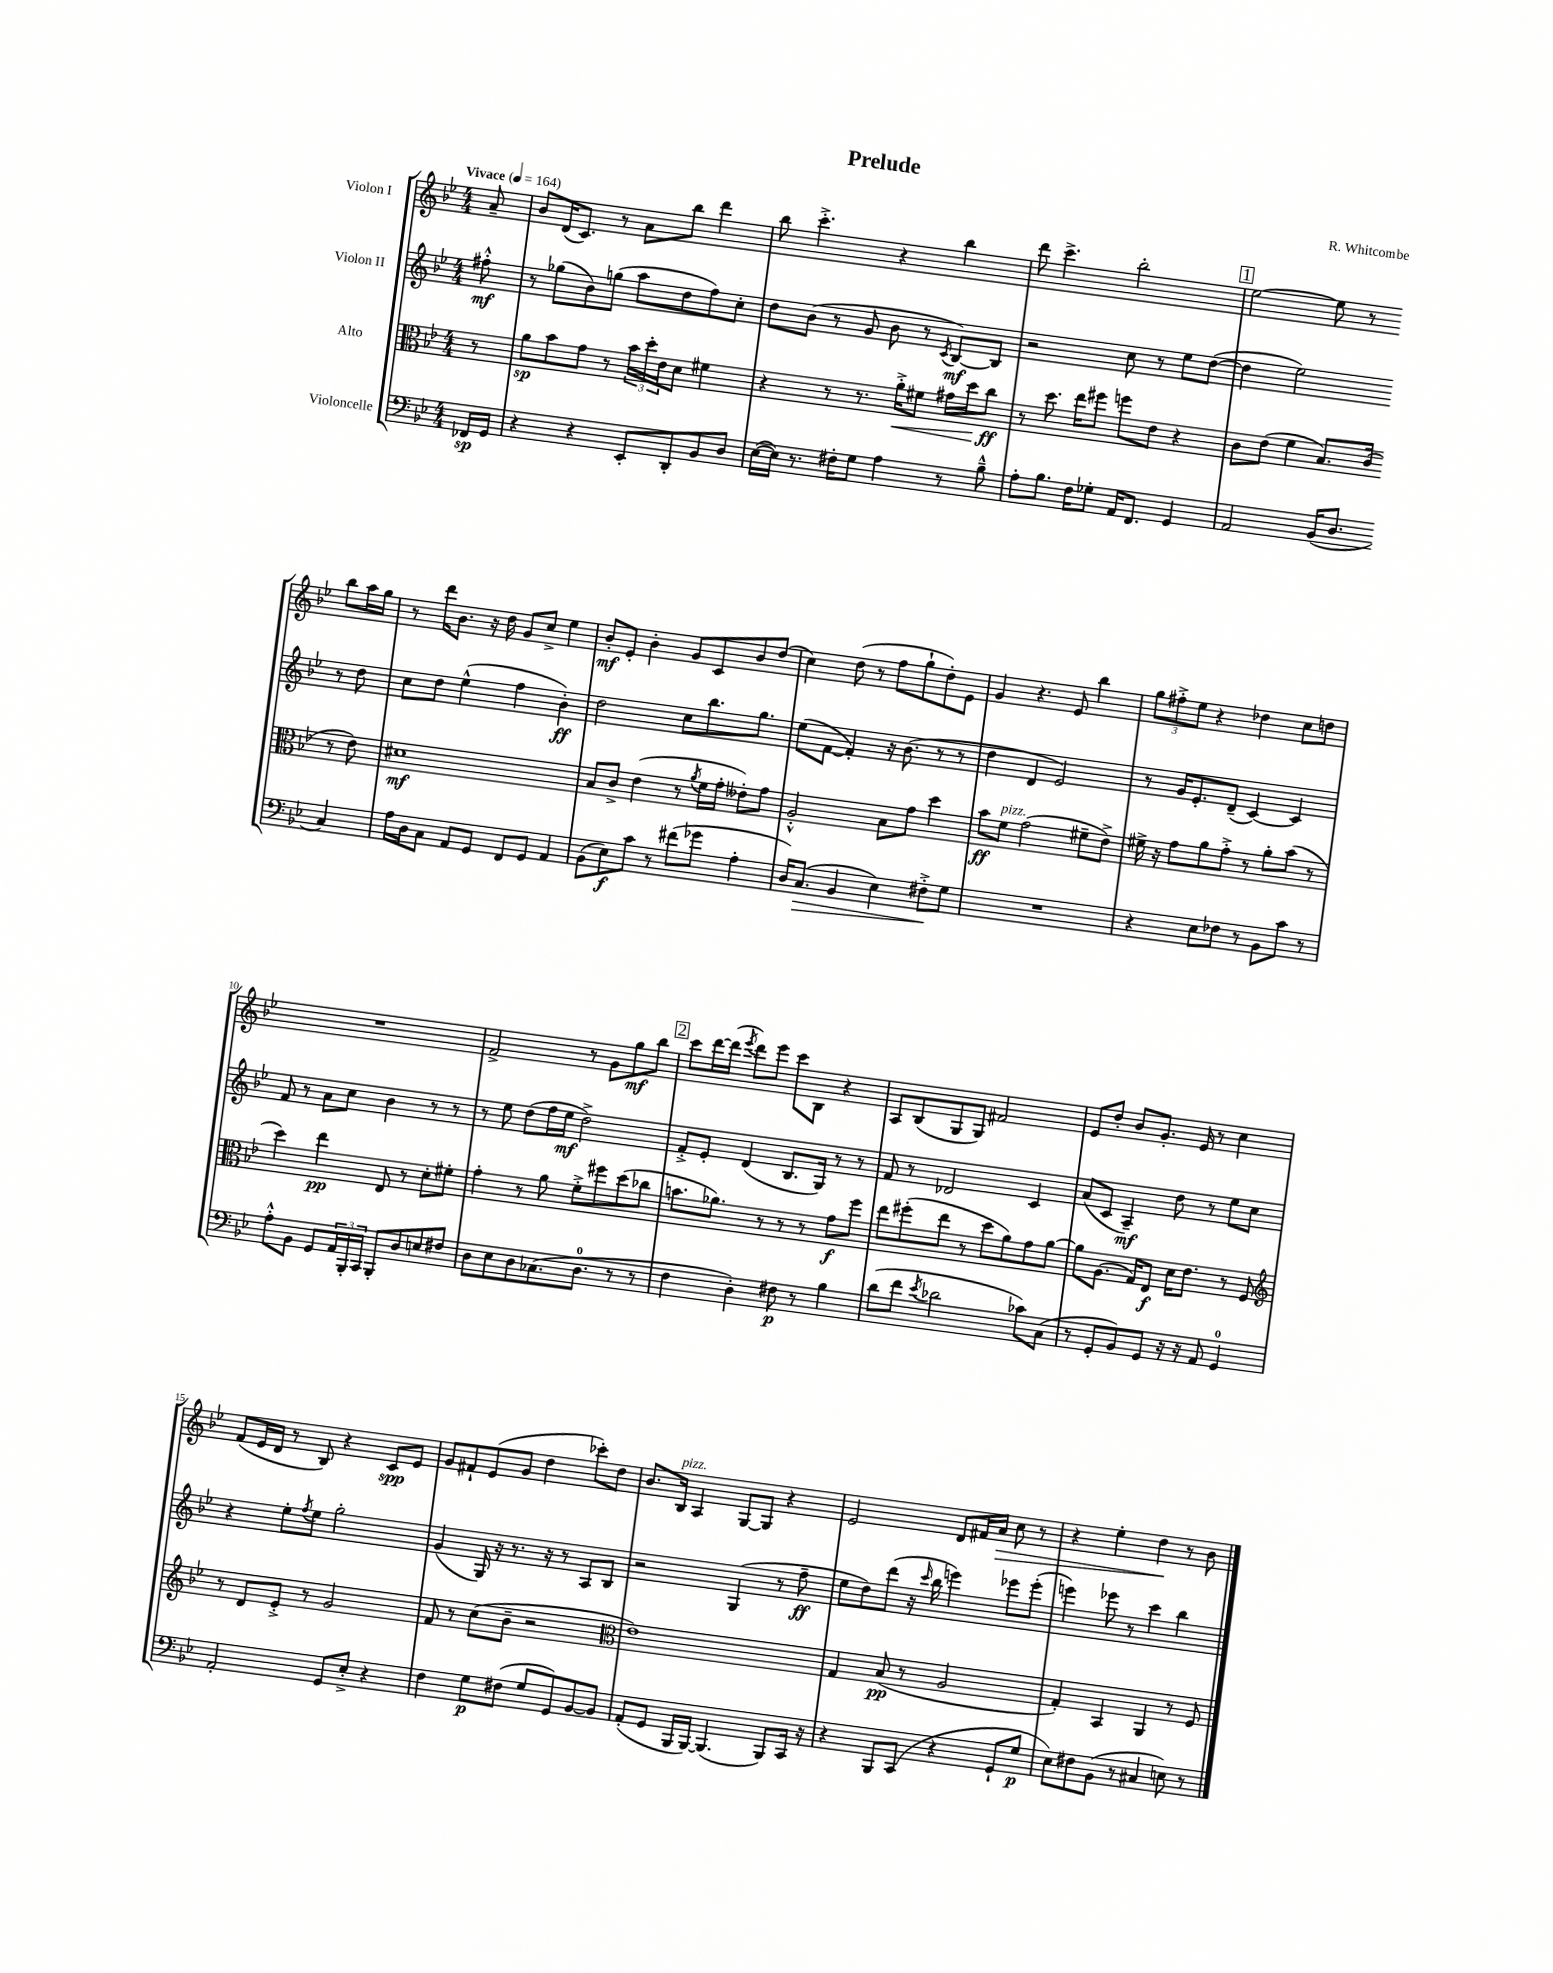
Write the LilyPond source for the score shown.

\header { title = "Prelude" composer = "R. Whitcombe" }
<<
\new StaffGroup <<
\new Staff = "s0" \with { instrumentName = "Violon I" } {
    \clef treble \key bes \major \numericTimeSignature \time 4/4 \partial 8 \tempo "Vivace" 4 = 164
    a'8-- |
    bes'8 d'16( c'8.) r8 a'8 bes''8 d'''4 |
    bes''8 c'''4.-.-> r4 bes''4 |
    d'''8 c'''4.-> bes''2-. |
    \mark \markup { \box "1" } ees''2~ ees''8 r8 bes''8 a''16 g''16 |
    r8 d'''16 bes'8. r16 d''16 g'8 c''8-> ees''4 |
    bes'8-.\mf ees'8-. bes'4-. g'8 c'8 bes'8 d''8( |
    c''4) d''8( r8 f''8 g''8-! d''8-.) ees'8 |
    g'4 r4. ees'8 bes''4 |
    \tuplet 3/2 { g''8 fis''8-.-> ees''8 } r4 des''4 c''8 d''8 |
    R1 |
    f'2-> r8 g'8 g''8\mf bes''8 |
    \mark \markup { \box "2" } c'''8 d'''16~ d'''16( \acciaccatura { ees'''8 } d'''8) ees'''8 c'''8 bes8 r4 |
    a8 bes8( g8 g8) fis'2 |
    ees'8 d''8-. bes'8 g'8.-. ees'16 r8 c''4 |
    f'8( ees'16 d'16 r8 bes8) r4 c'8\spp ees'8 |
    g'8 fis'8-! ees'8( g'8 d''4 ces'''8-.) d''8 |
    bes'8. bes16^\markup { \italic "pizz." } a4 g8~ g8 r4 |
    ees'2 d'8 fis'16 a'16\> c''8 r8 |
    r4 ees''4-. d''4\! r8 bes'8 \bar "|." |
}
\new Staff = "s1" \with { instrumentName = "Violon II" } {
    \clef treble \key bes \major \numericTimeSignature \time 4/4 \partial 8
    fis''8-.-^\mf |
    r8 ges''8( bes'8) g''8( a''8 d''8 f''8) c''8-. |
    d''8 bes'8( r8 g'8 bes'8 r8 \acciaccatura { c'8 } bes8~\mf) bes8 |
    r2 c''8 r8 ees''8 d''8~( |
    \mark \markup { \box "1" } d''4 ees''2) r8 d''8 |
    c''8 d''8 ees''4-^( f''4 bes'4-.\ff) |
    d''2 c''8 bes''8. g''8. |
    ees''8( f'8~ f'4-.) r16 bes'8.( r8 r8 |
    d''4 d'4 ees'2) |
    r8 g'16 ees'8.-. d'8--( c'4~) c'4 |
    f'8 r8 a'8 c''8 bes'4 r8 r8 |
    r8 ees''8 d''8( f''16 ees''16\mf d''2->) |
    \mark \markup { \box "2" } f'8-.-> ees'8-. d'4( bes8. g16) r8 r8 |
    f'8 r8 des'2 c'4 |
    a'8( c'8 a4--\mf) d''8 r8 ees''8 c''8 |
    r4 ees''8-. \acciaccatura { f''8 } ees''8 g''2-. |
    g'4( g16) r16 r8. r16 r8 a8 bes8 |
    r2 g4( r8 f''8--\ff |
    ees''8 d''8) d'''8( r16 \grace { c'''16 } bes''16 e'''4) ees'''8 ees'''8-.( |
    e'''4) ees'''8 r8 c'''4 bes''4 \bar "|." |
}
\new Staff = "s2" \with { instrumentName = "Alto" } {
    \clef alto \key bes \major \numericTimeSignature \time 4/4 \partial 8
    r8 |
    a'8\sp bes'8 g'8 r8 \tuplet 3/2 { bes'16 d''16-. ees'16 } d'8 fis'4 |
    r4 r8 r8. a'16-.->\< fis'8 gis'16 d''16 c''8\ff\! |
    r8 d''8. ees''16 fis''8 f''8 ees'8 r4 |
    \mark \markup { \box "1" } c'8 ees'8( f'4 bes8.) c'16( r8 ees'8) |
    dis'1\mf |
    bes8 c'8-> ees'4( r8 \acciaccatura { a'8 } f'16 g'16-. eeses'8-.) g'8 |
    a2-.-^ bes8 g'8 d''4 |
    bes'8\ff f'8^\markup { \italic "pizz." } g'2( fis'8-- ees'8->) |
    fis'16-> r16 g'8 a'8 g'8-.-> r8 a'8-. bes'8( r8 |
    d''4) ees''4\pp ees8 r8 d'8-. fis'8-. |
    g'4-. r8 a'8 f'8-.-> fis''8 d''8( ces''8 |
    \mark \markup { \box "2" } b'8. aes'8.) r8 r8 r8 g'8\f f''8 |
    ees''8 fis''8-.( ees''8 r8 d''8 a'8) g'8 a'8~ |
    a'8 a8.( g16) ees8\f d'16 ees'8. r8 f8 |
    \clef treble r8 d'8 ees'8-.-> r8 g'2 |
    f'8 r8 c''8( bes'8-- r2 |
    \clef alto ees'1) |
    g4 bes8\pp( r8 a2 |
    g4-.) bes,4 a,4 r8 f8 \bar "|." |
}
\new Staff = "s3" \with { instrumentName = "Violoncelle" } {
    \clef bass \key bes \major \numericTimeSignature \time 4/4 \partial 8
    fes,16\sp g,16 |
    r4 r4 ees,8-. d,8-. bes,8 d8 |
    ees16~( ees16) r8. fis16-. g8 a4 r8 bes8---^ |
    a8-. bes8. f16 ges8-. a,16 f,8. g,4 |
    \mark \markup { \box "1" } a,2 bes,16( d8. c4) |
    a16 d16 c8 a,8 g,8 f,8 g,8 a,4 |
    bes,8( ees8\f) c'8 r8 fis'8( ges'8 a4-. |
    d16) c8.\>( bes,4 ees4) fis8-.->\! g8 |
    R1 |
    r4 ees8 fes8 r8 bes,8 c'8 r8 |
    a8-.-^ bes,8 g,8 \tuplet 3/2 { a,16 bes,,16-. c,16 } bes,,8-. d8 e8 fis8 |
    d8 ees8 d8 ces8.( d8.-0 r8 r8 |
    \mark \markup { \box "2" } f4 d4-.) fis8\p r8 bes4 |
    d'8( f'8 \acciaccatura { ees'8 } des'2 ces'8) c8( |
    r8 g,8-. bes,8) g,8 r16 r16 a,8 g,4-0 |
    a,2-. g,8 ees8-.-> r4 |
    f4 g8\p fis8( g8 g,8) bes,8~ bes,8 |
    a,8-.( g,8 bes,,16 bes,,16~) bes,,4.( bes,,8) c,16 r16 |
    r4 bes,,8 c,8( r4 g,8-! g8\p |
    ees8) fis8 bes,8( r8 cis4 e8) r8 \bar "|." |
}
>>
>>
